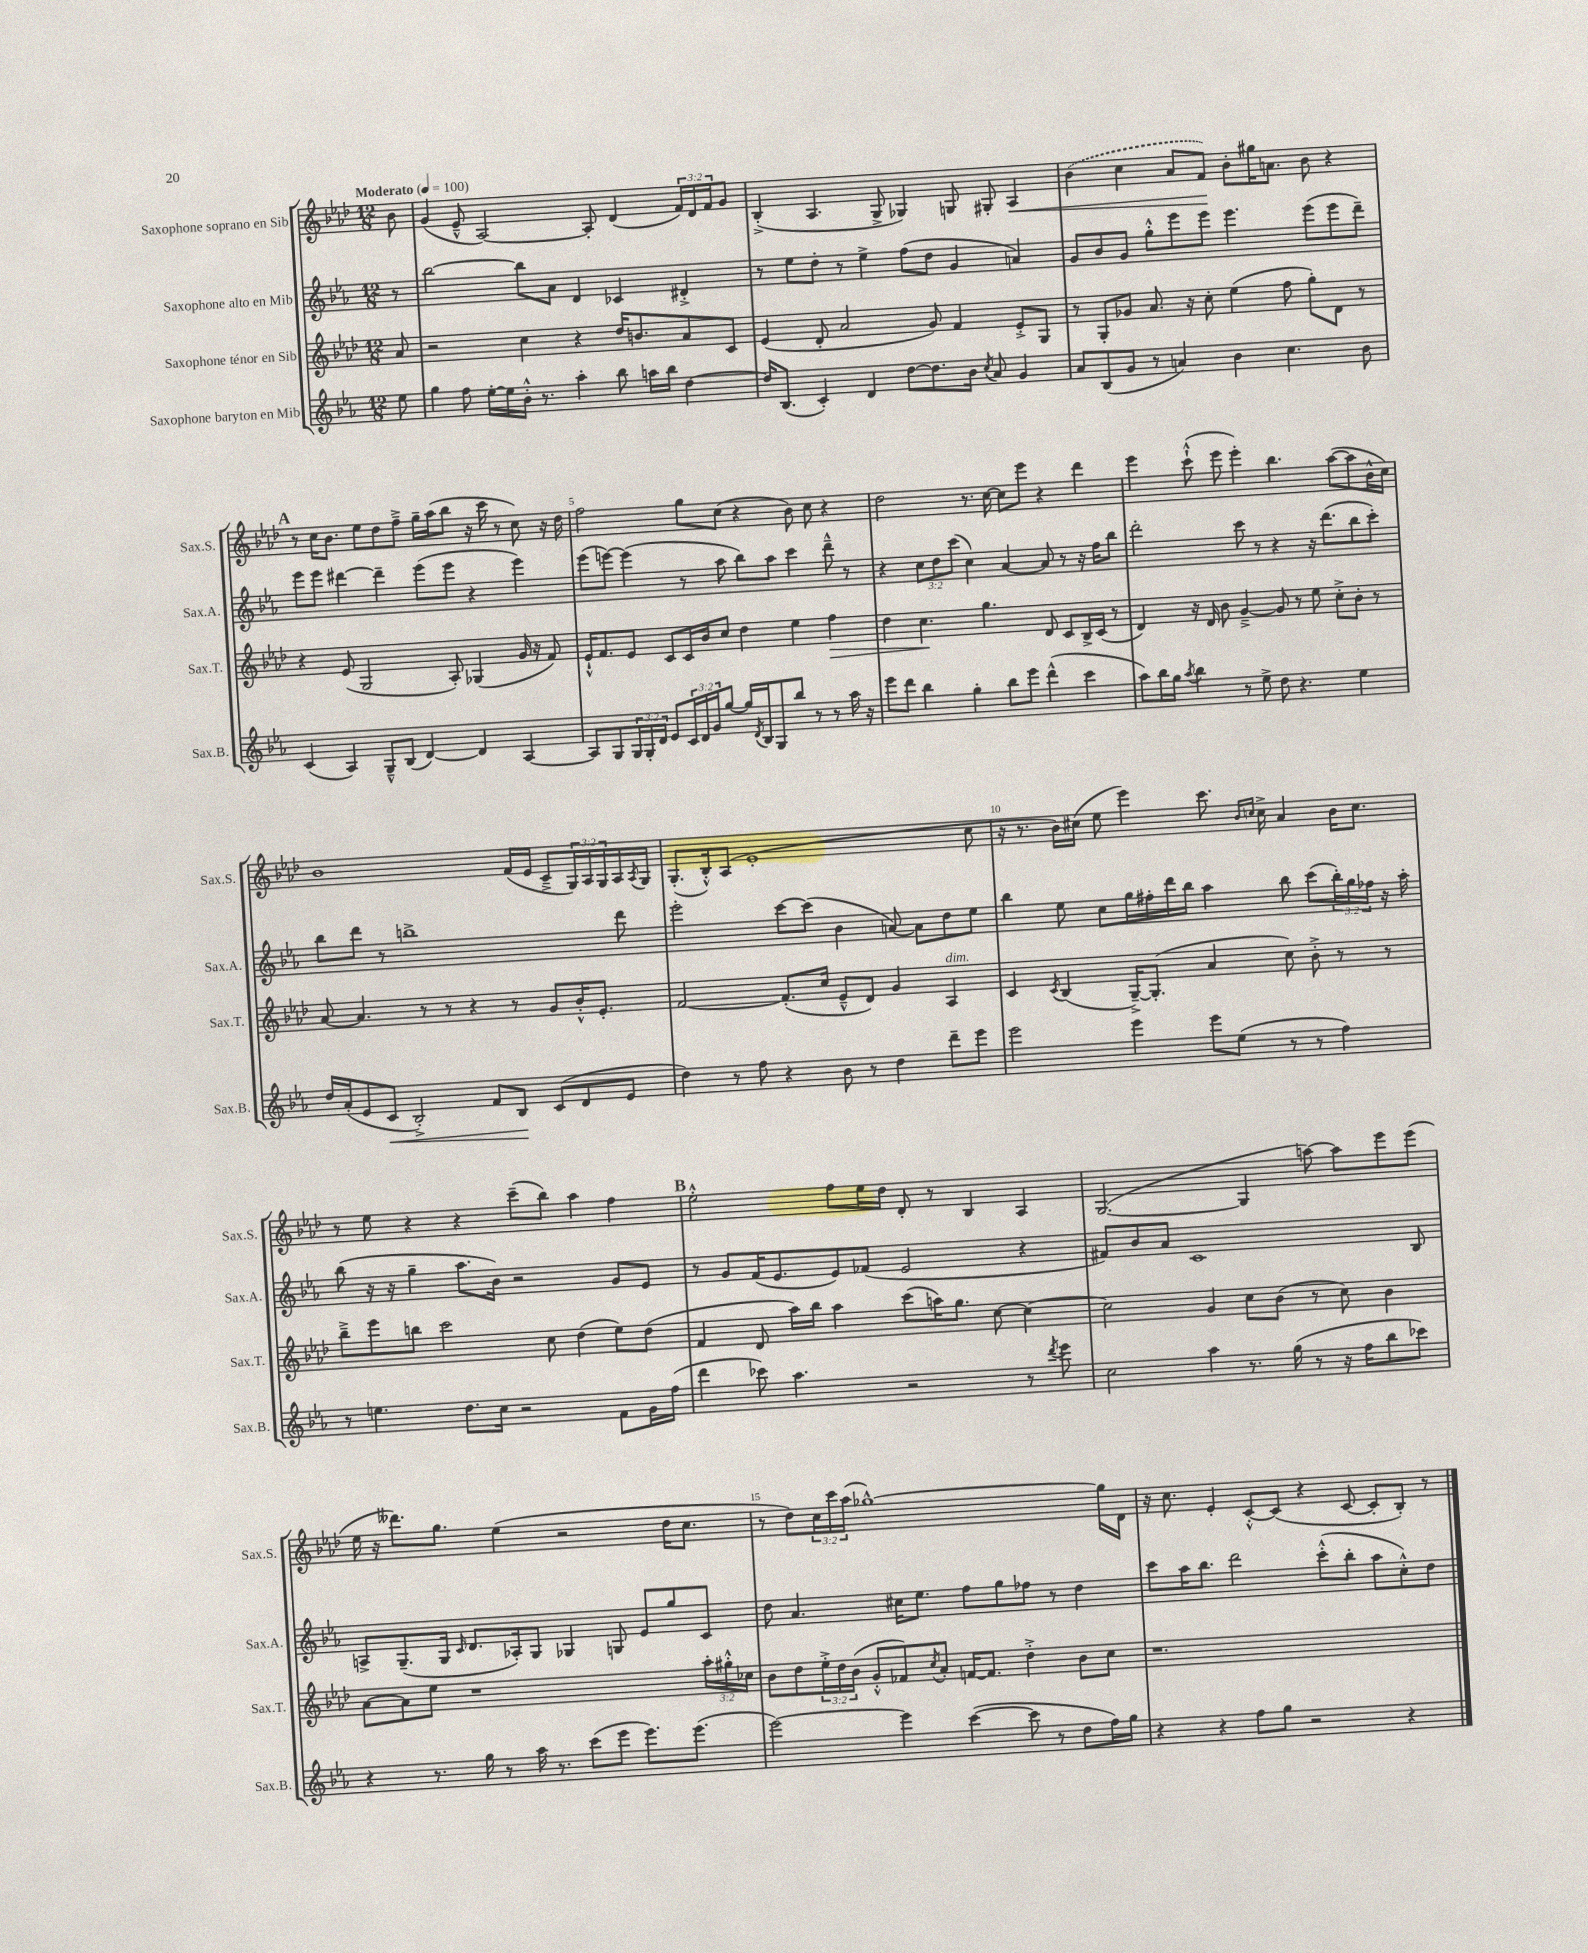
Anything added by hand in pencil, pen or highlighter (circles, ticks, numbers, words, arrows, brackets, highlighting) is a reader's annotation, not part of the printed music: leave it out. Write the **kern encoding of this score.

**kern	**kern	**kern	**kern
*staff4	*staff3	*staff2	*staff1
*clefG2	*clefG2	*clefG2	*clefG2
*k[b-e-a-]	*k[b-e-a-d-]	*k[b-e-a-]	*k[b-e-a-d-]
*M12/8	*M12/8	*M12/8	*M12/8
*MM100	*MM100	*MM100	*MM100
8ee-	8a-	8r	8b-
=	=	=	=
4gg	2r	[2bb-	(4g
8ff	.	.	8e-~^^
[16ee-'	.	.	[2A-)
16ee-]	.	.	.
16b-'^^	4cc	8bb-]	.
8.r	.	.	.
.	.	8a-	.
4aa-'	4r	4d	.
.	.	.	8A-']
8bb-	16dd-	4c-	(4d-
.	8.b	.	.
16aa	.	.	.
16bb-	.	.	.
[4dd	8a-	4d#'^	24f)
.	.	.	24d-
.	.	.	24f
.	8c	.	8g
=	=	=	=
16dd]	(4e-	8r	(4B-'^
(8.B-	.	.	.
.	.	8ee-	.
4c')	8d-'	8dd'	4.A-
.	2a-	8r	.
4d	.	4ee-^	.
.	.	.	8G^
[8dd	.	(8ff	4G-)
8.dd]	8g)	8dd	.
.	4f	4g	8G
16b-	.	.	.
8qcc	.	.	.
8a-	.	.	8G#'
4g	8e-'^	4a)	4A-
.	8G	.	.
=	=	=	=
8a-	8r	8g	(4b-
(8B-	8G'	8b-	.
8g	8g-	8g	4cc
8r	8.a-	8gg'^^	.
4a)	.	8eee-	8a-
.	16r	.	.
.	8cc'	8eee-	8f)
4b-	(4ee-	4.eee-	8b-'
.	.	.	16gg#
.	.	.	8.a
4.cc	8ff	.	.
.	8gg')	(8eee-	8b-
.	8d-	8eee-	4r
8b-	8r	8ddd~)	.
=	=	=	=
(4c	4r	8eee-	8r
.	.	8eee-	16cc
.	.	.	8.b-
4A-)	(8e-	[4ddd#	.
.	2G	.	8ee-
8G~^^	.	4ddd#~]	8dd-
(8B-	.	.	8ff~^
[4d)	.	(8eee-	16gg~
.	.	.	(16aa-
.	8A-')	8eee-	8bb-
4d]	(4G-	4r	16r
.	.	.	16ccc
.	.	.	8r
[4A-	16g	4eee-)	8cc)
.	16r	.	.
.	8f)	.	16r
.	.	.	16dd-
=	=	=	=
8A-]	16e-`^^	(8eee-	2ff
.	8.f	.	.
8G	.	[8eee)	.
24G	8e-	(4eee]	.
24G'	.	.	.
24d	.	.	.
8e-	8c	.	.
24c	16c	8r	8gg
24d	.	.	.
.	16b-	.	.
24g	.	.	.
[8gg	8cc	8aa-	(8cc
16gg]	4dd-	8bb-)	4r
8qd	.	.	.
16B-	.	.	.
8G	.	8aa-	.
8bb-	4ee-	4ccc	8b-)
8r	.	.	8cc
8r	4ff	8ddd~^^	4r
16aa-	.	8r	.
16r	.	.	.
=	=	=	=
8eee-	4dd-	4r	2dd-
8ddd	.	.	.
4bb-	4.cc	12cc	.
.	.	12dd	.
.	.	(12ccc	.
4gg'	.	4cc)	8.r
.	4.gg	.	.
.	.	.	[16cc
8bb-	.	[4a-	8cc]
8eee-	.	.	8eee-
(4ddd^^	8d-	8a-]	4r
.	8c	8r	.
4ccc	16B-^	16r	4ddd-
.	(16c	16ff	.
.	8r	8bb-	.
=	=	=	=
8aa-)	4d-)	2ddd'	4eee-
16bb-	.	.	.
16gg	.	.	.
8qaa-	.	.	.
4bb-	16r	.	(8ccc`^^
.	16d-	.	.
.	8b-	.	8eee-
8r	[4g~^	8ccc	4eee-')
8ee-^	.	8r	.
8dd	8g]	4r	4.bb-
4.r	8r	.	.
.	8ee-	16r	.
.	.	(8.ddd	.
.	8cc'^	.	([8aa-
4ee-	8b-'	8bb-	8aa-]
.	8r	8ccc')	16b-^^
.	.	.	16cc)
=	=	=	=
16dd	[8a-	8bb-	1b-
(16a-'	.	.	.
8e-	4.a-]	8ddd	.
8c	.	8r	.
2B-'^)	.	1bb^	.
.	8r	.	.
.	8r	.	.
.	4r	.	.
8f	.	.	.
8B-	8r	.	(16f
.	.	.	16e-
(8c	8g	.	8c~^
8d	16b-'^^	.	24G)
.	.	.	24A-
.	8.e-'	.	.
.	.	.	24G
8e-	.	8ddd	16A-
.	.	.	8qA-
.	.	.	16G
=	=	=	=
4dd)	[2f	2eee-'	(8.G'
.	.	.	16B-'^^)
8r	.	.	(8A-
8ff	.	.	1e-'
4r	(8.f']	[8ccc	.
.	.	(8ccc]	.
.	16cc	.	.
8b-	8e-~^^	4b-	.
8r	8d-)	.	.
4dd	4g	[8a)	.
.	.	8a]	.
8ddd~	4A-	8dd	.
8eee-	.	8ee-	8cc
=	=	=	=
2eee-	4c	4bb-	16r
.	.	.	8.r
.	8qc	.	.
.	(4B-	8ee-	16b-)
.	.	.	(16cc#
.	.	8cc	8ee-
4eee-	[16G~^)	16gg	4eee-)
.	(8.G']	16ff#'	.
.	.	16ddd	.
.	.	16bb-	.
8eee-	4a-	4aa-	8.ccc
(8ee-	.	.	.
.	.	.	16qqb-
.	.	.	16qqcc
.	.	.	16cc^
8r	8cc)	8bb-	4a-
8r	8b-'^	(8ccc	.
4ff)	8r	24bb-')	16b-
.	.	24gg	.
.	.	.	8.cc
.	.	24ff-	.
.	8r	16r	.
.	.	16aa-'	.
=	=	=	=
8r	8bb-~^	(8bb-	8r
4.ee	8eee-	16r	8ee-
.	.	16r	.
.	8bb	4gg~	4r
.	2ccc	.	.
8.dd	.	8.aa-	4r
16cc	.	16b-)	.
2r	.	2r	(8ccc~
.	8cc	.	8bb-)
.	(4dd-	.	4aa-
8f	8ee-)	8g	4ff
16g	(8dd-	8e-	.
(16ff	.	.	.
=	=	=	=
4ddd	4f	8r	2ee-'^^
.	.	8g	.
8ccc-)	8d-	(16f	.
.	.	8.e-	.
4.aa-	16aa-)	.	.
.	16bb-	.	.
.	4aa-	8e-)	8ff
.	.	(8f-	16ee-
.	.	.	16dd-
2r	(8ccc	2e-	8d-'
.	16aa)	.	8r
.	8.gg	.	.
.	.	.	4B-
.	[8cc	.	.
8r	4cc_	4r	4A-
8qddd	.	.	.
8eee-	.	.	.
=	=	=	=
2cc	2cc]	8f#)	([2.G
.	.	8b-	.
.	.	8a-	.
.	.	1c	.
4aa-	4g	.	.
8.r	8cc	.	4G]
.	(8b-	.	.
(16gg	.	.	.
8r	8r	.	[8aa)
16r	8cc)	.	8aa]
16ff	.	.	.
8bb-	4b-	.	8eee-
8ccc-)	.	8B-	(8eee-
=	=	=	=
4r	[8a-	8A^	16ee-
.	.	.	16r
.	8a-]	(8.G~	8.ddd--)
8.r	8ee-	.	.
.	.	16G	8.gg
.	.	16qqc	.
.	1r	8.d	.
16gg	.	.	.
8r	.	.	(4ee-
.	.	16A-')	.
16aa-	.	8G	.
8.r	.	.	.
.	.	4G-	2r
(8ccc	.	.	.
8eee-	.	8G	.
8.eee-)	.	8e-	.
.	.	8gg	16dd-
(8.eee-	.	.	8.cc
.	24aa-'	8c	.
.	24gg#'^^	.	.
.	24cc-	.	.
=	=	=	=
[2eee-)	8b-	8dd	8r
.	8dd-	4.a-	8dd-)
.	24ee-'^	.	24cc
.	24dd-	.	24ccc
.	(24b-	.	(24aa-
.	8g'^^	.	[1gg-^^)
4eee-]	8f-)	16cc#	.
.	.	8.ee-	.
.	8qcc	.	.
.	8a-'	.	.
([4ccc	[16f	8ff	.
.	8.f]	.	.
.	.	8gg	.
8ccc]	4dd-'^	8ff-	.
8r	.	8r	.
8dd	8b-	4dd	.
16ff)	8cc	.	16gg-]
16gg	.	.	16d-
=	=	=	=
4r	1.r	8ccc	16r
.	.	.	8.cc
.	.	16aa-	.
.	.	8.bb-	.
4r	.	.	4e-'
.	.	2ddd	.
8ff	.	.	[8c'^^
8gg	.	.	(8c]
2r	.	.	4r
.	.	(8ccc'^^	.
.	.	8bb-'	[8c
.	.	8aa-	8c']
4r	.	8cc'^^)	8B-')
.	.	8dd	8r
==	==	==	==
*-	*-	*-	*-
